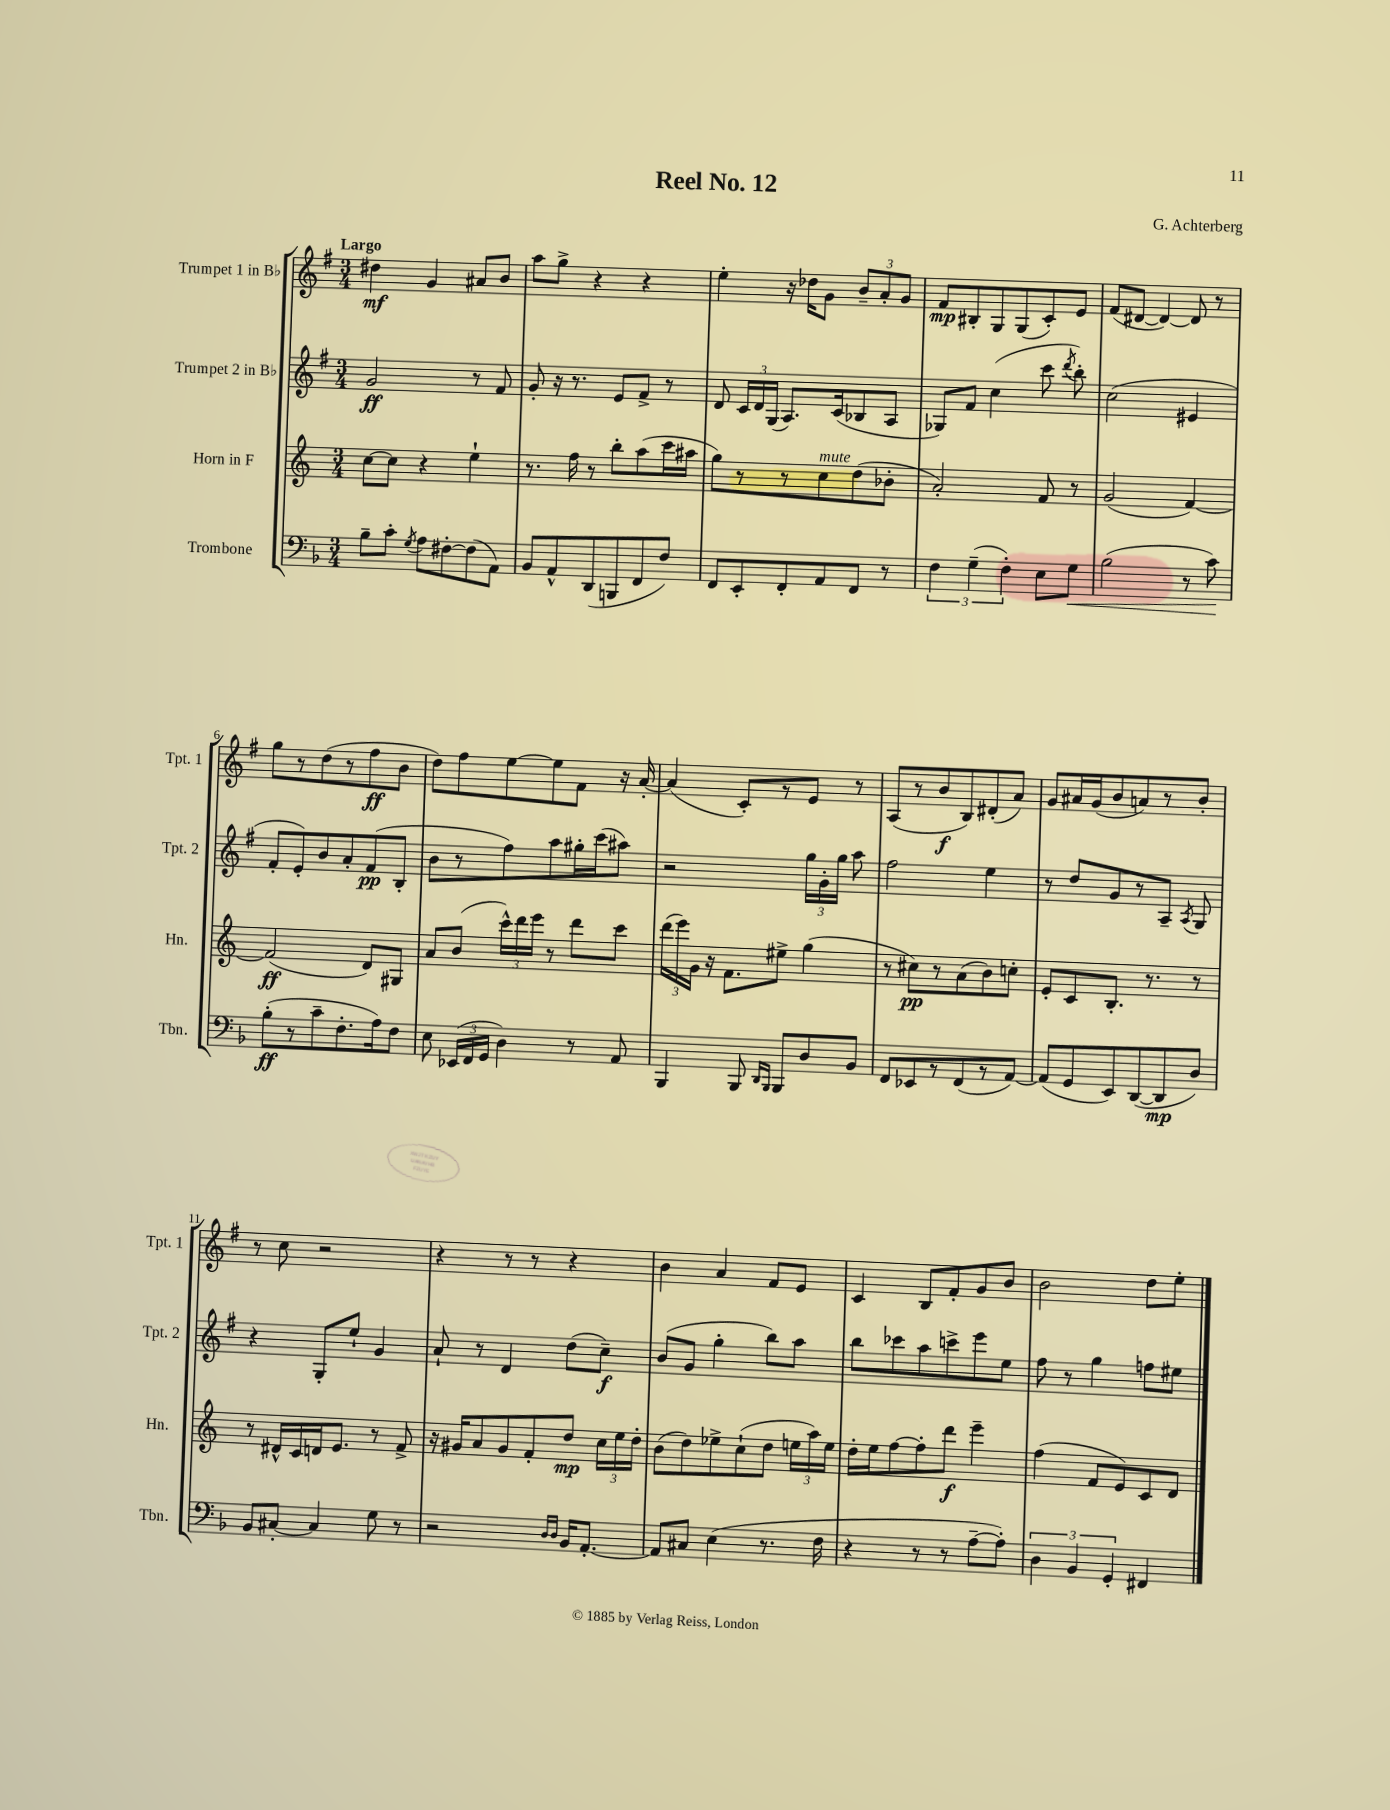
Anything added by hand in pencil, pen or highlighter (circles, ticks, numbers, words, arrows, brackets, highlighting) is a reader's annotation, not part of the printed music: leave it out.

**kern	**kern	**kern	**kern
*staff4	*staff3	*staff2	*staff1
*clefF4	*clefG2	*clefG2	*clefG2
*k[b-]	*k[]	*k[f#]	*k[f#]
*M3/4	*M3/4	*M3/4	*M3/4
8B-~	[8cc	2g	4dd#
8c'	8cc]	.	.
8qG	.	.	.
8A	4r	.	4g
[8F#'	.	.	.
(8F#]	4ee`	8r	8a#
8AA)	.	8f#	8b
=	=	=	=
8BB-	8.r	8g'	8aa
8AA^^	.	16r	8gg^
.	16ff	8.r	.
(8DD	8r	.	4r
8BBB	8bb'	8e	.
8FF	(8aa	8f#^	4r
8F)	16ccc	8r	.
.	16aa#	.	.
=	=	=	=
8FF	8gg)	8d	4ee'
8EE'	8r	24c	.
.	.	24d	.
.	.	(24G	.
8FF'	8r	8.A)	16r
.	.	.	16dd-
8AA	8cc	.	8g
.	.	(16c	.
8FF	(8dd	8B-	12b~
.	.	.	12a'
8r	8b-'	8A	.
.	.	.	12g
=	=	=	=
6F	2a')	8G-)	8f#
.	.	8f#	8B#'
(6G~	.	.	.
.	.	(4cc	8G
6F')	.	.	.
.	.	.	(8G
8E	8f	8ccc	8c')
.	.	8qddd	.
8G	8r	8bb')	8e
=	=	=	=
(2B-	(2g	(2cc	(8f#
.	.	.	[8d#
.	.	.	4d#_)
8r	[4f)	4e#	8d#]
8c)	.	.	8r
=	=	=	=
(8B-'	(2f]	8f#'	8gg
8r	.	8e')	8r
8c~	.	8b	(8dd
8.F'	.	8a'	8r
.	8d)	(8f#	8ff#
16A)	.	.	.
8F	8G#	8B'	8b
=	=	=	=
8E	8a	8b	8dd)
(24EE-	(8b	8r	8ff#
24FF	.	.	.
24GG	.	.	.
4D)	24ccc^^)	8ff#)	[8ee
.	24ddd	.	.
.	24eee	.	.
.	8r	8aa	8ee]
8r	8ddd	16gg#'	8f#
.	.	(16ccc	.
8AA	8ccc	8aa#)	16r
.	.	.	[16a'
=	=	=	=
4BBB-	(24ddd	2r	(4a]
.	24eee)	.	.
.	24g	.	.
.	16r	.	.
.	8.f	.	.
8BBB-	.	.	8c')
16qqDD	.	.	.
16qqBBB-	.	.	.
8BBB-	8ee#^	.	8r
8D	(4gg	24gg	8e
.	.	24g'	.
.	.	24gg	.
8BB-	.	8aa	8r
=	=	=	=
8FF	8r	2ff#	(8A
8EE-	8cc#)	.	8r
8r	8r	.	8b
(8FF	(8a	.	8B)
8r	8b)	4ee	(8d#'
[8AA)	8cc'	.	8a)
=	=	=	=
(8AA]	8e'	8r	8g
8GG	8c	8dd	16a#
.	.	.	(16g
8EE)	8.B'	8g	8b
([8DD	.	8r	8a)
.	8.r	.	.
8DD]	.	8A~	8r
.	.	8qA	.
8D)	8r	8G	8b'
=	=	=	=
8BB-	8r	4r	8r
[8C#'	16d#^^	.	8cc
.	16c	.	.
4C#]	16d	8G'	2r
.	8.e	.	.
.	.	8ee`	.
8G	8r	4g	.
8r	8f^	.	.
=	=	=	=
2r	16r	8a`	4r
.	16g#	.	.
.	8a	8r	.
.	8g#	4d	8r
.	8f'	.	8r
16qqD	.	.	.
16qqD	.	.	.
16BB-	8dd	(8dd	4r
[8.AA'	.	.	.
.	24cc	8cc~)	.
.	24ee	.	.
.	24dd'	.	.
=	=	=	=
8AA]	(8b	(8b	4b
8C#	8dd)	8g	.
(4E	8ee-^	4gg'	4a
.	(8cc`	.	.
8.r	8dd	8bb)	8f#
.	24ee	8aa	8e
.	24aa)	.	.
16F	.	.	.
.	24ee	.	.
=	=	=	=
4r	16dd'	8bb	4c
.	16ee	.	.
.	[8ff	8ccc-	.
8r	8ff']	8aa	8B
8r	8ddd	8ccc^	8f#'
[8A~	4eee~	8eee	8g
8A'])	.	8ee	8b
=	=	=	=
6D	(4ff	8ff#	2b
.	.	8r	.
6BB-	.	.	.
.	8f	4gg	.
6GG'	.	.	.
.	8e)	.	.
4FF#	8c	8ff	8dd
.	8d	8ee#	8ee'
==	==	==	==
*-	*-	*-	*-
